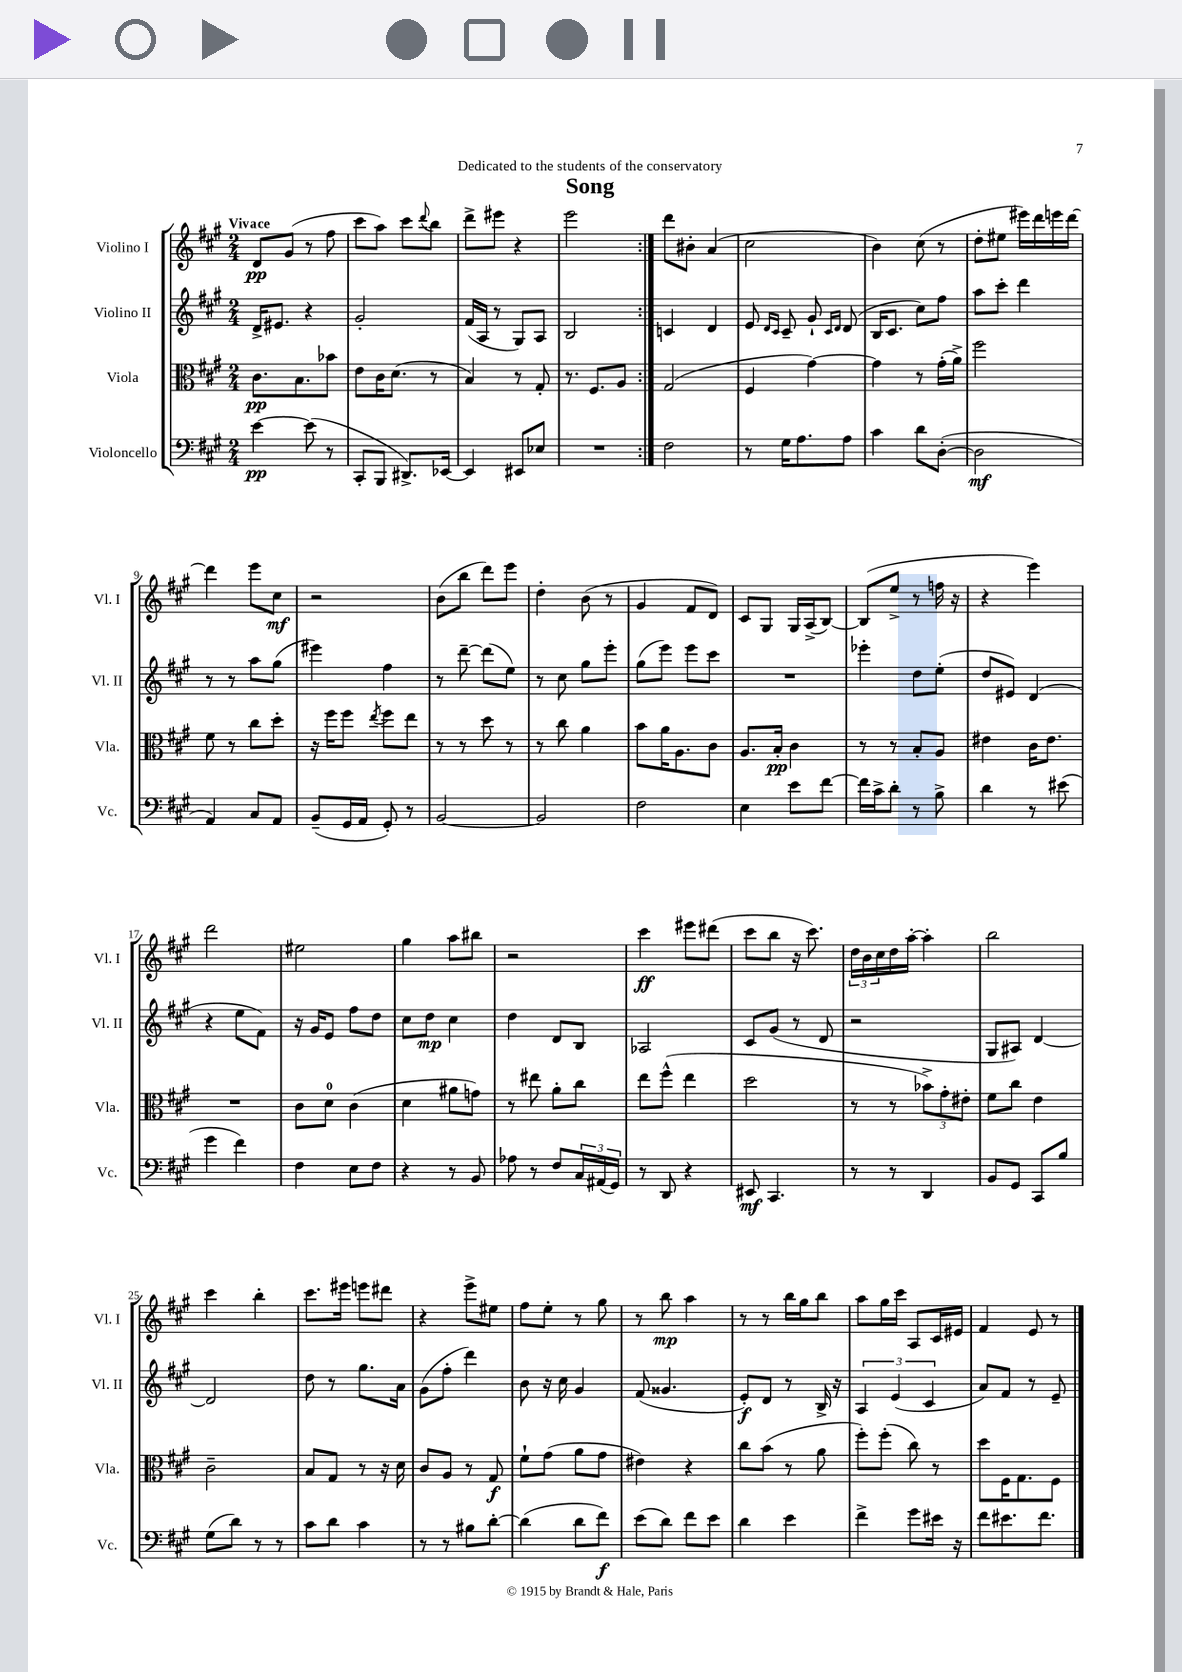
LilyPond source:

\header { title = "Song" dedication = "Dedicated to the students of the conservatory" }
<<
\new StaffGroup <<
\new Staff = "s0" \with { instrumentName = "Violino I" shortInstrumentName = "Vl. I" } {
    \clef treble \key a \major \numericTimeSignature \time 2/4 \tempo "Vivace"
    \repeat volta 2 { d'8\pp gis'8( r8 fis''8 |
    cis'''8 a''8) cis'''8 \appoggiatura { d'''8 } b''8 |
    d'''8-> eis'''8 r4 |
    e'''2 | }
    d'''8 bis'8-. a'4( |
    cis''2 |
    b'4) cis''8( r8 |
    d''8-. eis''8 eis'''16) d'''16 e'''16 d'''16~ |
    d'''4 e'''8 cis''8\mf |
    r2 |
    b'8( b''8 d'''8) e'''8 |
    d''4-. b'8( r8 |
    gis'4 fis'8 d'8) |
    cis'8 gis8 gis16 a16->( b8~) |
    b8( e''8-> r8 f''16 r16 |
    r4 e'''4) |
    d'''2 |
    eis''2 |
    gis''4 a''8 bis''8 |
    r2 |
    cis'''4\ff eis'''8 dis'''8( |
    cis'''8 b''8 r16 cis'''8.) |
    \tuplet 3/2 { d''16 b'16 cis''16 } d''16 a''16~-. a''4-. |
    b''2 |
    cis'''4 b''4-. |
    cis'''8. eis'''16 e'''8 dis'''8 |
    r4 e'''8-> eis''8 |
    fis''8 e''8-. r8 gis''8 |
    r8 b''8\mp a''4 |
    r8 r8 b''16 gis''16 b''8 |
    a''8 gis''16 cis'''16 a8 cis'16 eis'16 |
    fis'4 e'8 r8 \bar "|." |
}
\new Staff = "s1" \with { instrumentName = "Violino II" shortInstrumentName = "Vl. II" } {
    \clef treble \key a \major \numericTimeSignature \time 2/4
    \repeat volta 2 { d'16-> eis'8. r4 |
    gis'2-. |
    fis'16( a16 r8 gis8) a8 |
    b2 | }
    c'4 d'4 |
    e'8 \grace { d'16 cis'16 } cis'8-- gis'8-! \grace { cis'16 d'16 } d'8( |
    b16 cis'8. cis''8) fis''8 |
    a''8 cis'''8-. d'''4 |
    r8 r8 a''8 gis''8( |
    eis'''4) fis''4 |
    r8 d'''8~-- d'''8( e''8) |
    r8 cis''8 gis''8 e'''8-. |
    gis''8( e'''8) e'''8 cis'''8 |
    R2 |
    ees'''4-. d''8 e''8-.( |
    d''8 eis'8) d'4( |
    r4 e''8 fis'8) |
    r16 gis'16 e'8 fis''8 d''8 |
    cis''8 d''8\mp cis''4 |
    d''4 d'8 b8 |
    aes2 |
    cis'8 gis'8( r8 d'8 |
    r2 |
    gis8 ais8) d'4~ |
    d'2 |
    d''8 r8 gis''8. a'16 |
    gis'8( fis''8-. d'''4) |
    b'8 r16 cis''16 gis'4 |
    fis'8( gisis'4. |
    e'8-.\f) d'8 r8 b16-> r16 |
    \tuplet 3/2 { a4 e'4( cis'4 } |
    a'8) fis'8 r8 e'8-- \bar "|." |
}
\new Staff = "s2" \with { instrumentName = "Viola" shortInstrumentName = "Vla." } {
    \clef alto \key a \major \numericTimeSignature \time 2/4
    \repeat volta 2 { cis'8.\pp b8. bes'8 |
    e'8 cis'16 d'8.( r8 |
    b4) r8 gis8-. |
    r8. fis8. a8 | }
    gis2( |
    fis4 gis'4~) |
    gis'4 r8 gis'16-.( a'16->) |
    fis''2 |
    fis'8 r8 cis''8 d''8-. |
    r16 fis''16 fis''8 \acciaccatura { e''8 } fis''8 e''8 |
    r8 r8 d''8 r8 |
    r8 cis''8 a'4 |
    b'8 a'16 a8. cis'8 |
    a8. b16-.\pp cis'4 |
    r8 r8 b8-. a8 |
    eis'4 cis'16 eis'8. |
    R2 |
    cis'8 d'8-0 cis'4( |
    d'4 ais'8 g'8) |
    r8 eis''8 a'8-. cis''8 |
    e''8 fis''8-^( e''4 |
    d''2 |
    r8 r8 \tuplet 3/2 { bes'8->) gis'8-. eis'8-. } |
    fis'8 cis''8 e'4 |
    cis'2-- |
    b8 gis8 r8 r16 d'16 |
    cis'8 a8 r8 gis8\f |
    fis'8-! gis'8( a'8 gis'8 |
    eis'4) r4 |
    cis''8 b'8( r8 a'8 |
    fis''8-.) fis''8-.( cis''8) r8 |
    d''8 fis16 gis8. fis8 \bar "|." |
}
\new Staff = "s3" \with { instrumentName = "Violoncello" shortInstrumentName = "Vc." } {
    \clef bass \key a \major \numericTimeSignature \time 2/4
    \repeat volta 2 { e'4~\pp e'8( r8 |
    cis,8-. b,,8 dis,8.->) ees,16~ |
    ees,4 eis,8 ees8 |
    R2 | }
    fis2 |
    r8 gis16 a8. a8 |
    cis'4 d'8 d8~-.( |
    d2\mf |
    a,4) cis8 a,8 |
    b,8--( gis,16 a,16 gis,8-.) r8 |
    b,2~ |
    b,2 |
    fis2 |
    e4 e'8 fis'8~ |
    fis'16 cis'16-> d'8-. r8 b8-> |
    d'4 r8 eis'8( |
    gis'4 fis'4) |
    fis4 e8 fis8 |
    r4 r8 b,8 |
    aes8 r8 fis8 \tuplet 3/2 { cis16 ais,16( gis,16) } |
    r8 d,8 r4 |
    eis,8\mf cis,4. |
    r8 r8 d,4 |
    b,8 gis,8 cis,8 b8 |
    gis8( d'8) r8 r8 |
    cis'8 d'8 cis'4 |
    r8 r8 bis8 d'8~-. |
    d'4( d'8 fis'8\f) |
    e'8( d'8) fis'8 e'8 |
    d'4 e'4 |
    fis'4-> gis'8 eis'16 r16 |
    fis'8 eis'8. fis'8. \bar "|." |
}
>>
>>
